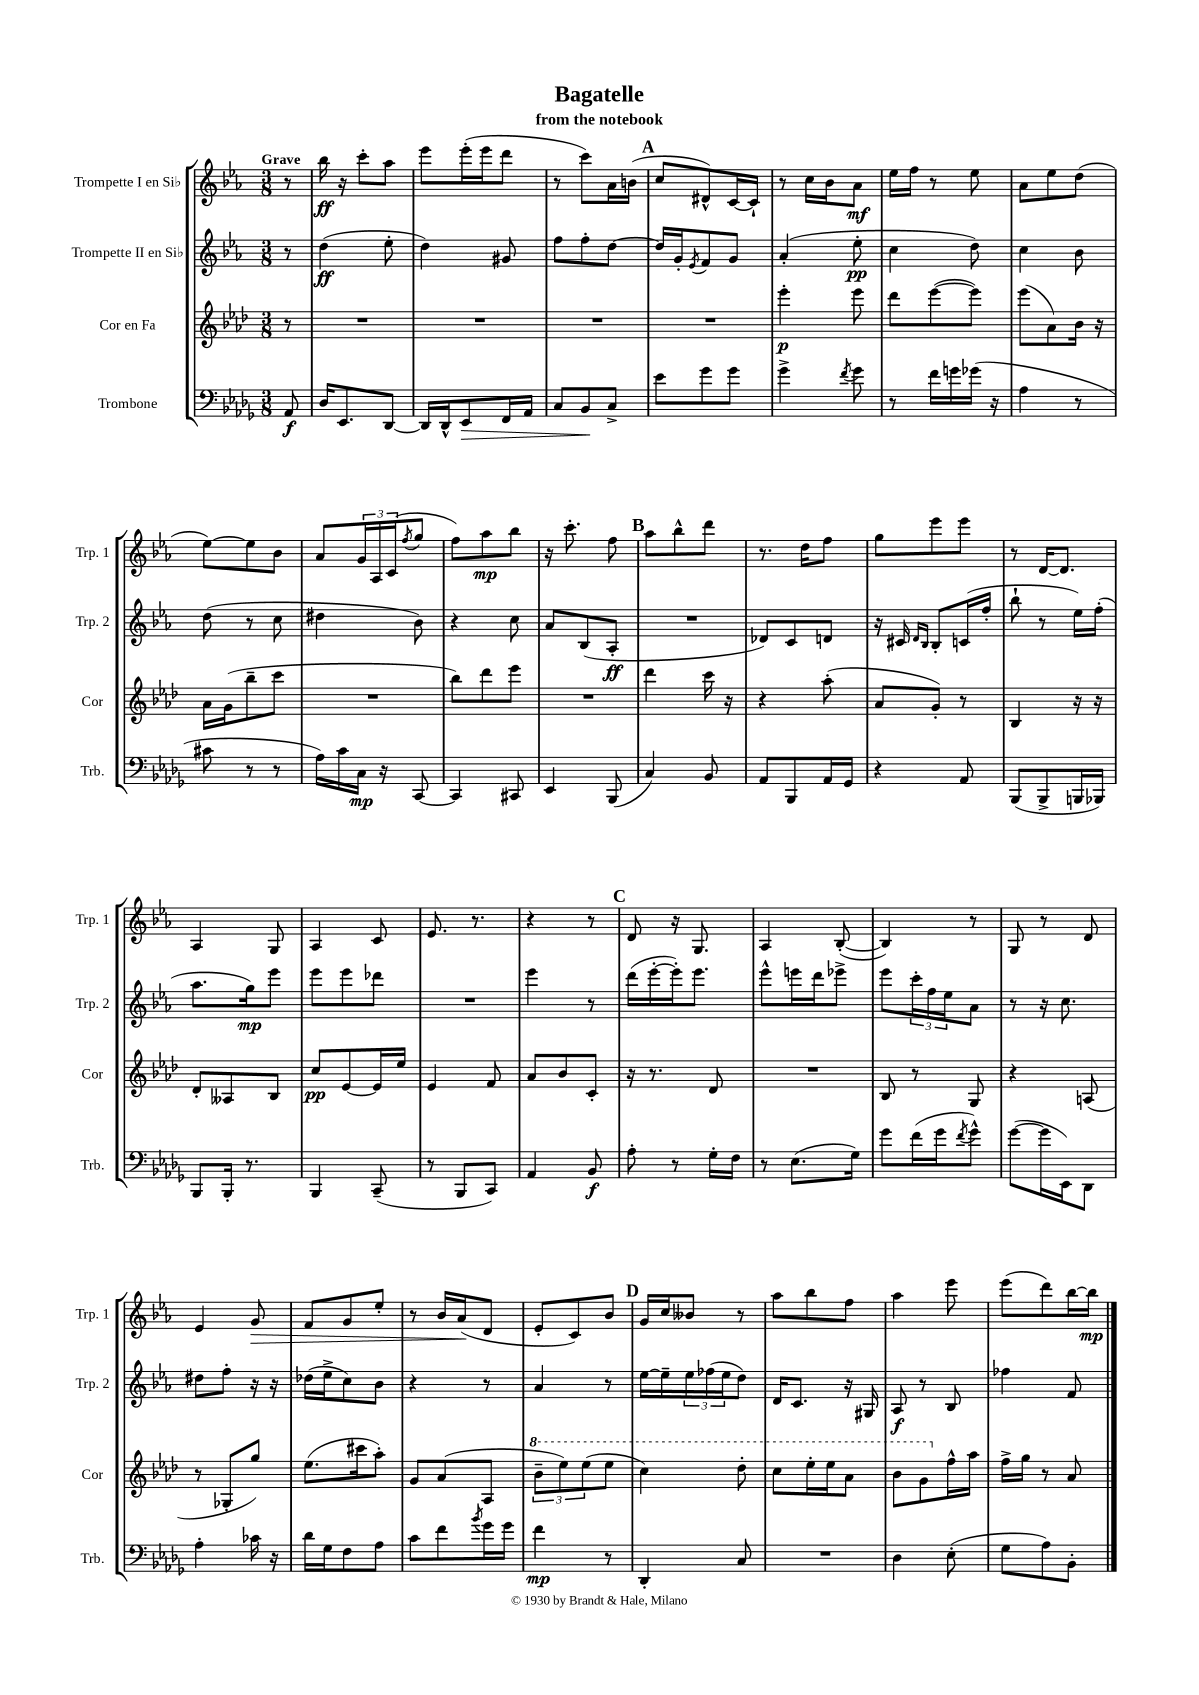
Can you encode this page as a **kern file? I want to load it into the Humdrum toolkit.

**kern	**dynam	**kern	**dynam	**kern	**dynam	**kern	**dynam
*part4	*part4	*part3	*part3	*part2	*part2	*part1	*part1
*staff4	*staff4	*staff3	*staff3	*staff2	*staff2	*staff1	*staff1
*I"Trombone	*	*I"Cor en Fa	*	*I"Trompette II en Si♭	*	*I"Trompette I en Si♭	*
*I'Trb.	*	*I'Cor	*	*I'Trp. 2	*	*I'Trp. 1	*
*clefF4	*	*clefG2	*	*clefG2	*	*clefG2	*
*k[b-e-a-d-g-]	*	*k[b-e-a-d-]	*	*k[b-e-a-]	*	*k[b-e-a-]	*
*M3/8	*	*M3/8	*	*M3/8	*	*M3/8	*
=	=	=	=	=	=	=	=
!	!	!	!	!	!	!LO:TX:a:B:t=Grave	!
8AA-/	f	8r	.	8r	.	8r	.
=1	=1	=1	=1	=1	=1	=1	=1
16D-/KL	.	4.r	.	(4dd\	ff	16bb-\	ff
8.EE-/	.	.	.	.	.	16r	.
.	.	.	.	.	.	8ccc'\L	.
[8DD-/J	.	.	.	8ee-'\	.	8aa-\J	.
=2	=2	=2	=2	=2	=2	=2	=2
16DD-/LL]	.	4.r	.	4dd\)	.	8eee-\L	.
16DD-^^/J	.	.	.	.	.	.	.
!	!LO:HP:b	!	!	!	!	!	!
8EE-/	>	.	.	.	.	(16eee-'\L	.
.	.	.	.	.	.	16eee-\J	.
16FF/L	.	.	.	8g#X/	.	8ddd\J	.
16AA-/JJ	.	.	.	.	.	.	.
=3	=3	=3	=3	=3	=3	=3	=3
8C/L	.	4.r	.	8ff\L	.	8r	.
8BB-/	.	.	.	8ff'\	.	8ccc\L)	.
8C^/J	]	.	.	[8dd\J	.	16a-\L	.
.	.	.	.	.	.	(16bn\JJ	.
!!LO:REH:place=s1:t=A
=4	=4	=4	=4	=4	=4	=4	=4
8e-\L	.	4.r	.	16dd/LL]	.	8cc/L	.
.	.	.	.	16g'/J	.	.	.
.	.	.	.	8qe-/	.	.	.
8g-\	.	.	.	8f/	.	8d#X^^/)	.
8g-\J	.	.	.	8g/J	.	[16c/L	.
.	.	.	.	.	.	16c`/JJ]	.
=5	=5	=5	=5	=5	=5	=5	=5
4g-^\	.	4eee-'\	p	(4a-'/	.	8r	.
.	.	.	.	.	.	16cc\LL	.
.	.	.	.	.	.	16b-\J	.
8qf/	.	.	.	.	.	.	.
8g-\	.	8eee-\	.	8ee-'\	pp	8a-\J	mf
=6	=6	=6	=6	=6	=6	=6	=6
8r	.	8ddd-\L	.	4cc\	.	16ee-\LL	.
.	.	.	.	.	.	16ff\JJ	.
16f\LL	.	([8eee-\	.	.	.	8r	.
16gn\	.	.	.	.	.	.	.
(16g-X\JJ	.	8eee-\J])	.	8dd\)	.	8ee-\	.
16r	.	.	.	.	.	.	.
=7	=7	=7	=7	=7	=7	=7	=7
4A-\	.	(8eee-\L	.	4cc\	.	8a-\L	.
.	.	8a-\)	.	.	.	8ee-\	.
8r	.	16b-\Jk	.	8b-\	.	(8dd\J	.
.	.	16r	.	.	.	.	.
!!LO:LB:g=z
=8	=8	=8	=8	=8	=8	=8	=8
8c#X\	.	16a-\LL	.	(8dd\	.	[8ee-\L)	.
.	.	(16g\J	.	.	.	.	.
8r	.	8bb-~\	.	8r	.	8ee-\]	.
8r	.	8ccc\J	.	8cc\	.	8b-\J	.
=9	=9	=9	=9	=9	=9	=9	=9
16A-\LL)	.	4.r	.	4dd#X\	.	8a-/L	.
16c\	.	.	.	.	.	.	.
16C\JJ	mp	.	.	.	.	24g/L	.
.	.	.	.	.	.	24A-/	.
16r	.	.	.	.	.	.	.
.	.	.	.	.	.	(24c/J	.
.	.	.	.	.	.	8qff/	.
[8CC/	.	.	.	8b-\)	.	8gg/J	.
=10	=10	=10	=10	=10	=10	=10	=10
4CC/]	.	8bb-\L)	.	4r	.	8ff\L)	.
.	.	8ddd-\	.	.	.	8aa-\	mp
8CC#X/	.	8eee-\J	.	8cc\	.	8bb-\J	.
=11	=11	=11	=11	=11	=11	=11	=11
4EE-/	.	4.r	.	8a-/L	.	16r	.
.	.	.	.	.	.	8.ccc'\	.
.	.	.	.	(8B-/	.	.	.
(8BBB-/	.	.	.	8A-'/J	ff	8ff\	.
!!LO:REH:place=s1:t=B
=12	=12	=12	=12	=12	=12	=12	=12
4C/)	.	4ddd-\	.	4.r	.	8aa-\L	.
.	.	.	.	.	.	8bb-^^\	.
8BB-/	.	16ccc\	.	.	.	8ddd\J	.
.	.	16r	.	.	.	.	.
=13	=13	=13	=13	=13	=13	=13	=13
8AA-/L	.	4r	.	8d-X/L)	.	8.r	.
8BBB-/	.	.	.	8c/	.	.	.
.	.	.	.	.	.	16dd\KL	.
16AA-/L	.	(8aa-'\	.	8dn/J	.	8ff\J	.
16GG-/JJ	.	.	.	.	.	.	.
=14	=14	=14	=14	=14	=14	=14	=14
4r	.	8a-/L	.	16r	.	8gg\L	.
.	.	.	.	16c#X/	.	.	.
.	.	.	.	16qqd/LL	.	.	.
.	.	.	.	16qqB-/JJ	.	.	.
.	.	8g'/J)	.	8B-'/L	.	8eee-\	.
8AA-/	.	8r	.	(16cn/L	.	8eee-\J	.
.	.	.	.	16ff'/JJ	.	.	.
=15	=15	=15	=15	=15	=15	=15	=15
(8BBB-/L	.	4B-/	.	8bb-`\	.	8r	.
8BBB-^/	.	.	.	8r	.	[16d/KL	.
.	.	.	.	.	.	8.d/J]	.
16BBBn/L	.	16r	.	16ee-\LL)	.	.	.
16BBB-X/JJ)	.	16r	.	(16ff'\JJ	.	.	.
!!LO:LB:g=z
=16	=16	=16	=16	=16	=16	=16	=16
8BBB-/L	.	8d-'/L	.	8.aa-\L	.	4A-/	.
16BBB-'/Jk	.	8A--X/	.	.	.	.	.
8.r	.	.	.	16gg\k)	mp	.	.
.	.	8B-/J	.	8eee-\J	.	8G/	.
=17	=17	=17	=17	=17	=17	=17	=17
4BBB-/	.	8cc/L	pp	8eee-\L	.	4A-/	.
.	.	[8e-/	.	8eee-\	.	.	.
(8CC~/	.	16e-/L]	.	8ddd-X\J	.	8c/	.
.	.	16ee-/JJ	.	.	.	.	.
=18	=18	=18	=18	=18	=18	=18	=18
8r	.	4e-/	.	4.r	.	8.e-/	.
8BBB-/L	.	.	.	.	.	.	.
.	.	.	.	.	.	8.r	.
8CC/J)	.	8f/	.	.	.	.	.
=19	=19	=19	=19	=19	=19	=19	=19
4AA-/	.	8a-/L	.	4eee-\	.	4r	.
.	.	8b-/	.	.	.	.	.
8BB-/	f	8c'/J	.	8r	.	8r	.
!!LO:REH:place=s1:t=C
=20	=20	=20	=20	=20	=20	=20	=20
8A-'\	.	16r	.	(16ddd\LL	.	8d/	.
.	.	8.r	.	[16eee-'\	.	.	.
8r	.	.	.	16eee-'\J])	.	16r	.
.	.	.	.	8.eee-\J	.	8.G/	.
16G-'\LL	.	8d-/	.	.	.	.	.
16F\JJ	.	.	.	.	.	.	.
=21	=21	=21	=21	=21	=21	=21	=21
8r	.	4.r	.	8eee-^^\L	.	4A-/	.
(8.E-\L	.	.	.	16eeen\L	.	.	.
.	.	.	.	16ddd\J	.	.	.
.	.	.	.	8eee-X^\J	.	([8B-'/	.
16G-\Jk)	.	.	.	.	.	.	.
=22	=22	=22	=22	=22	=22	=22	=22
8g-\L	.	8B-/	.	8eee-\L	.	4B-/])	.
(16f\L	.	8r	.	24ccc'\L	.	.	.
.	.	.	.	24ff\	.	.	.
16g-\J	.	.	.	.	.	.	.
.	.	.	.	24ee-\J	.	.	.
8qf/	.	.	.	.	.	.	.
8g-^^\J)	.	8G/	.	8a-\J	.	8r	.
=23	=23	=23	=23	=23	=23	=23	=23
([8g-\L	.	4r	.	8r	.	8G/	.
16g-\L]	.	.	.	16r	.	8r	.
16EE-\J)	.	.	.	8.cc\	.	.	.
8DD-\J	.	(8An/	.	.	.	8d/	.
!!LO:LB:g=z
=24	=24	=24	=24	=24	=24	=24	=24
4A-'\	.	8r	.	8dd#X\L	.	4e-/	.
.	.	8G-X'/L	.	8ff'\J	.	.	.
!	!	!	!	!	!	!	!LO:HP:b
16c-X\	.	8gg/J)	.	16r	.	8g/	>
16r	.	.	.	16r	.	.	.
=25	=25	=25	=25	=25	=25	=25	=25
16d-\LL	.	(8.ee-\L	.	(16dd-X\LL	.	8f/L	.
16G-\J	.	.	.	16ee-^\J	.	.	.
8F\	.	.	.	8cc\)	.	8g/	.
.	.	16ccc#X\k	.	.	.	.	.
8A-\J	.	8aa-'\J)	.	8b-\J	.	8ee-'/J	.
=26	=26	=26	=26	=26	=26	=26	=26
8c\L	.	8g/L	.	4r	.	8r	.
8f\	.	(8a-/	.	.	.	16b-/LL	.
.	.	.	.	.	.	(16a-/J	.
8qb-/	.	.	.	.	.	.	.
16g-\L	.	8A-/J	.	8r	.	8d/J	]
16g-\JJ	.	.	.	.	.	.	.
=27	=27	=27	=27	=27	=27	=27	=27
*	*	*8va	*	*	*	*	*
4f\	mp	12bb-~\L	.	4a-/	.	8e-'/L	.
.	.	12eee-\)	.	.	.	.	.
.	.	.	.	.	.	8c/)	.
.	.	(12eee-\	.	.	.	.	.
8r	.	8eee-\J	.	8r	.	8b-/J	.
!!LO:REH:place=s1:t=D
=28	=28	=28	=28	=28	=28	=28	=28
4DD-'/	.	4ccc\)	.	[16ee-\LL	.	16g/LL	.
.	.	.	.	16ee-~\]	.	16cc/J	.
.	.	.	.	24ee-\	.	8b--X/J	.
.	.	.	.	(24ff-X\	.	.	.
.	.	.	.	24ee-\J	.	.	.
8C/	.	8ddd-'\	.	8dd\J)	.	8r	.
=29	=29	=29	=29	=29	=29	=29	=29
4.r	.	8ccc\L	.	16d/KL	.	8aa-\L	.
.	.	.	.	8.c/J	.	.	.
.	.	16eee-'\L	.	.	.	8bb-\	.
.	.	16eee-\J	.	.	.	.	.
.	.	8aa-\J	.	16r	.	8ff\J	.
.	.	.	.	16G#X/	.	.	.
=30	=30	=30	=30	=30	=30	=30	=30
4D-\	.	8bb-\L	.	8A-/	f	4aa-\	.
.	.	8gg\	.	8r	.	.	.
*	*	*X8va	*	*	*	*	*
(8E-'\	.	16ff^^\L	.	8B-/	.	8eee-\	.
.	.	16aa-\JJ	.	.	.	.	.
=31	=31	=31	=31	=31	=31	=31	=31
8G-\L	.	16ff^\LL	.	4ff-X\	.	(8eee-\L	.
.	.	16gg\JJ	.	.	.	.	.
8A-\)	.	8r	.	.	.	8ddd\)	.
8BB-'\J	.	8a-/	.	8f/	.	[16bb-\L	.
.	.	.	.	.	.	16bb-\JJ]	mp
==	==	==	==	==	==	==	==
*-	*-	*-	*-	*-	*-	*-	*-
